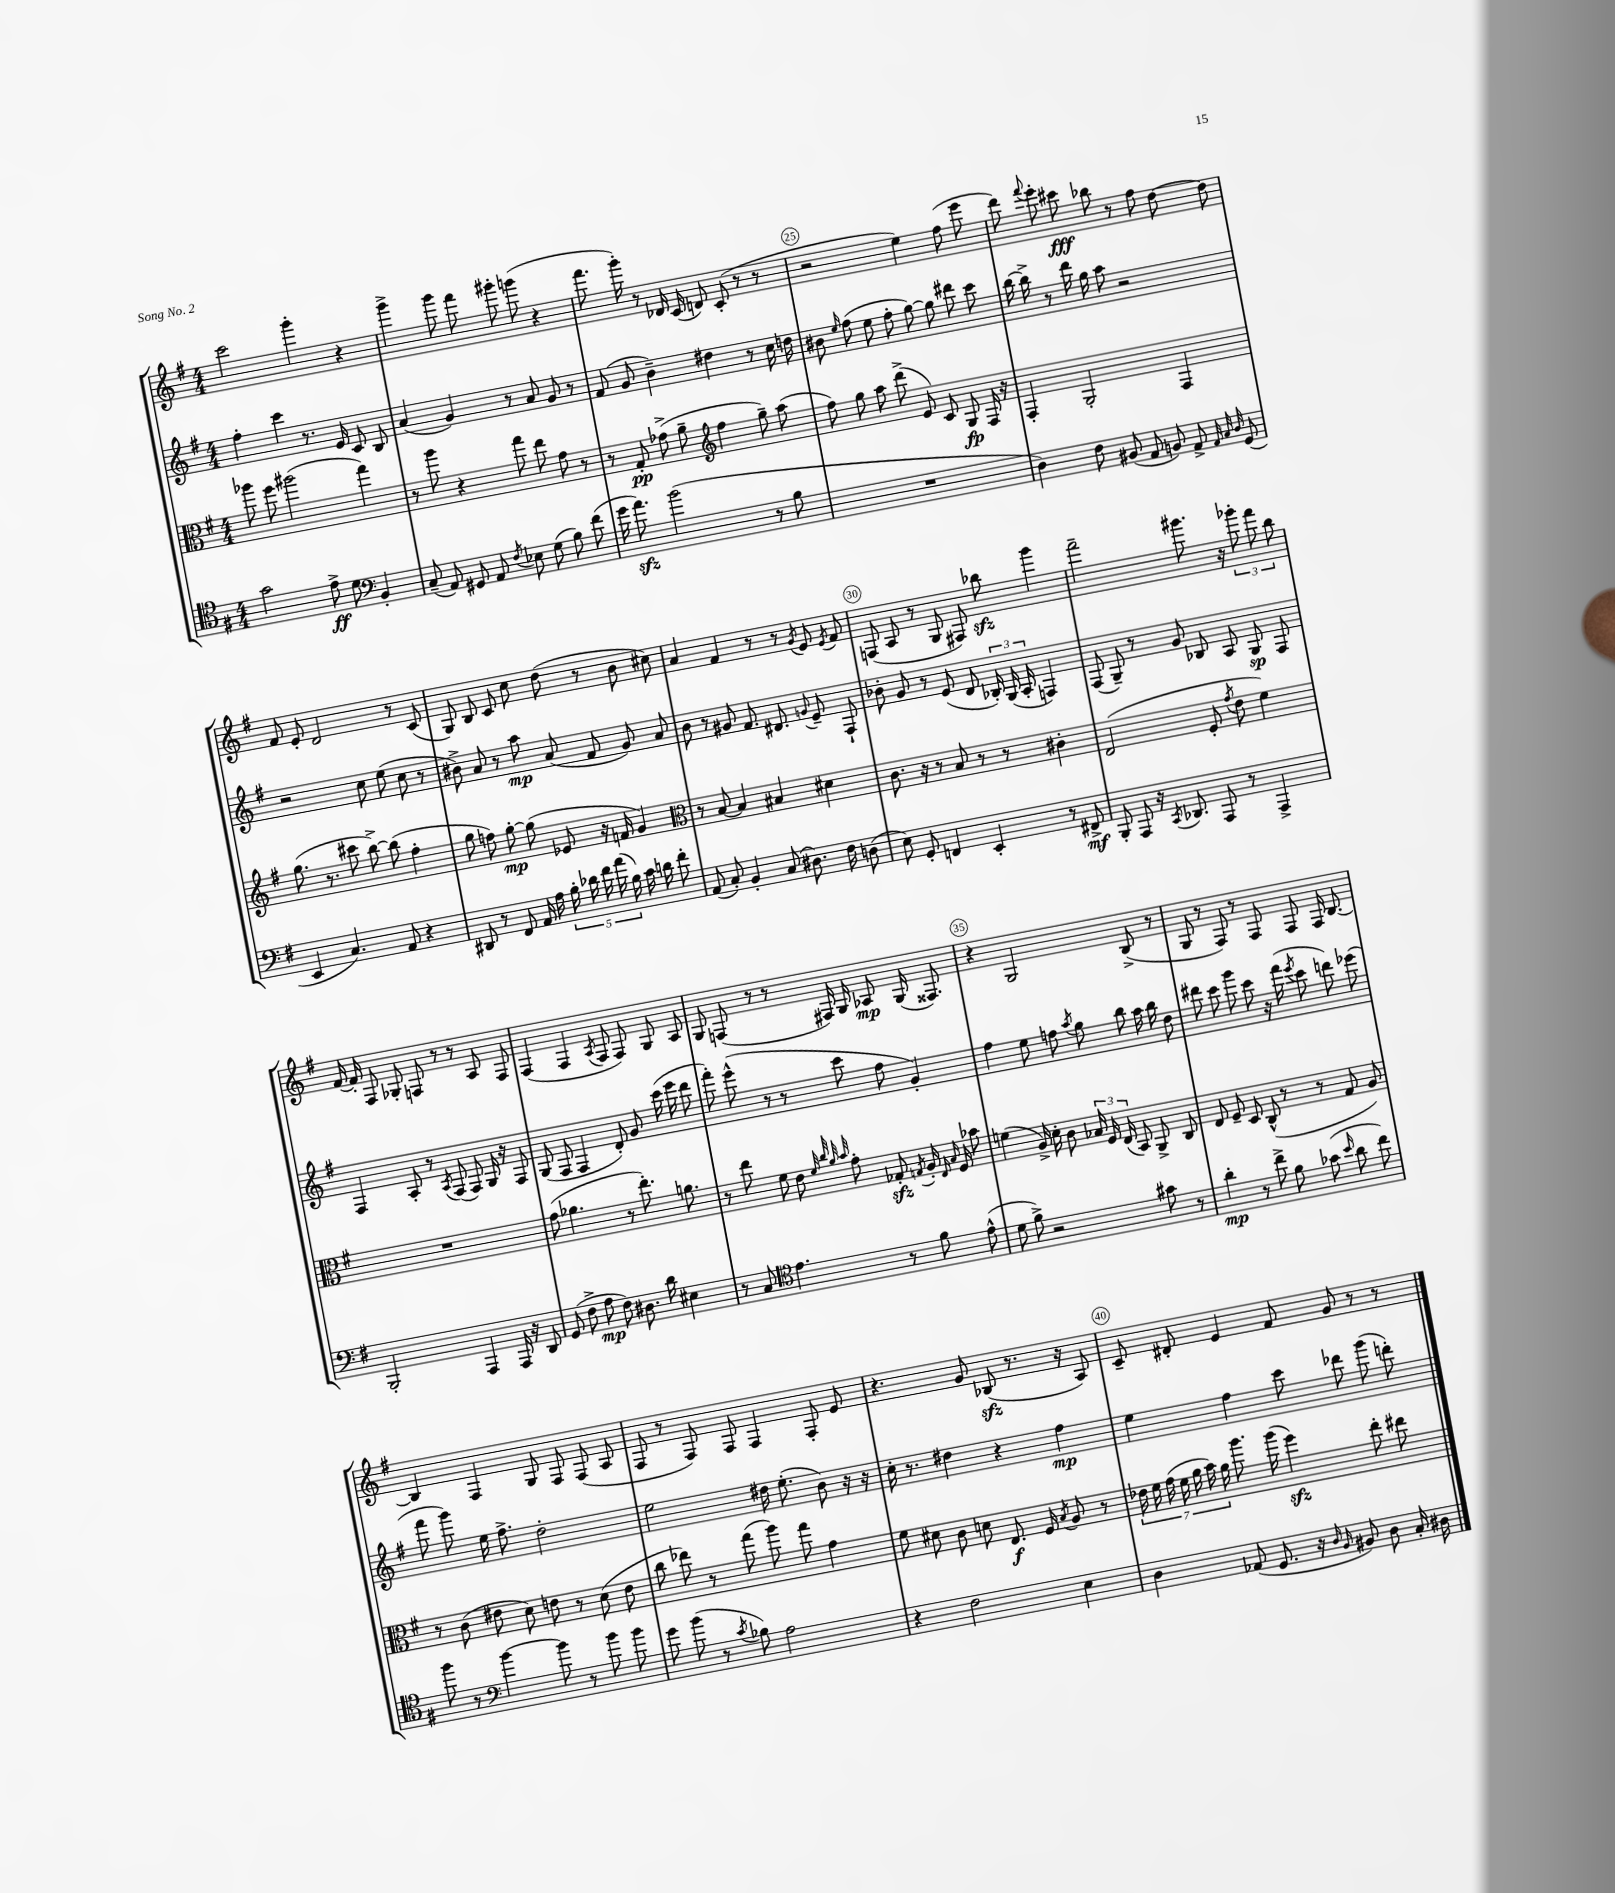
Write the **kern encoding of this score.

**kern	**dynam	**kern	**dynam	**kern	**dynam	**kern	**dynam
*part4	*part4	*part3	*part3	*part2	*part2	*part1	*part1
*staff4	*staff4	*staff3	*staff3	*staff2	*staff2	*staff1	*staff1
*clefC4	*	*clefC3	*	*clefG2	*	*clefG2	*
*k[f#]	*	*k[f#]	*	*k[f#]	*	*k[f#]	*
*M4/4	*	*M4/4	*	*M4/4	*	*M4/4	*
=22	=22	=22	=22	=22	=22	=22	=22
2g\	.	8aa-X\	.	4ff#'\	.	2ccc\	.
.	.	8ff#\	.	.	.	.	.
.	.	(2aa#X\	.	4ccc\	.	.	.
8e^\	ff	.	.	8.r	.	4ggg'\	.
8d\	.	.	.	.	.	.	.
.	.	.	.	16e/	.	.	.
*clefF4	*	*	*	*	*	*	*
4BB'/	.	4gg\)	.	8c/	.	4r	.
.	.	.	.	8B/	.	.	.
=23	=23	=23	=23	=23	=23	=23	=23
(8C~/	.	8r	.	(4a/	.	4ggg^\	.
8AA/)	.	8aa\	.	.	.	.	.
8GG#X/	.	4r	.	4g/)	.	8ggg\	.
8AA/	.	.	.	.	.	8fff#\	.
8qF#/	.	.	.	.	.	.	.
8E-X\	.	8gg\	.	8r	.	8ggg#X'\	.
(8G\	.	8ee\	.	8a/	.	(8gggn\	.
8B\)	.	8g\	.	8g/	.	4r	.
(8f#\	.	8r	.	8r	.	.	.
=24	=24	=24	=24	=24	=24	=24	=24
16g\	.	8r	.	(8f#/	.	8.fff#\	.
8.azz\)	.	.	.	.	.	.	.
.	.	8G'/	pp	8g/	.	.	.
.	.	.	.	.	.	16ggg'\)	.
(2b\	.	(8g-X^\	.	4b~\)	.	8r	.
.	.	8a~\	.	.	.	16d-X/	.
.	.	.	.	.	.	(16c/	.
*	*	*clefG2	*	*	*	*	*
.	.	4ff#\	.	4dd#X\	.	8dn/)	.
.	.	.	.	.	.	(8c'/	.
8r	.	8gg~\)	.	8r	.	8r	.
8B\	.	(8aa\	.	16cc\	.	8r	.
.	.	.	.	16ddn\	.	.	.
=25	=25	=25	=25	=25	=25	=25	=25
1r	.	8ff#\)	.	8b#X\	.	2r	.
.	.	.	.	16qqee/	.	.	.
.	.	8gg\	.	(8ff#\	.	.	.
.	.	8aa\	.	8ee\	.	.	.
.	.	(8ddd^\	.	8ff#'\	.	.	.
.	.	8e/)	.	[8gg\)	.	4ee\)	.
.	.	8c/	.	8gg\]	.	.	.
.	.	8G/	fp	8ddd#X\	.	(8ff#\	.
.	.	16F#/	.	8ccc\	.	8eee\	.
.	.	16r	.	.	.	.	.
=26	=26	=26	=26	=26	=26	=26	=26
4D\)	.	4F#'/	.	[16bb\	.	8ddd\)	.
.	.	.	.	16bb^\]	.	.	.
.	.	.	.	.	.	8qqfff#/	.
.	.	.	.	8r	.	8eee'\	.
8F#\	.	2G'/	.	16ddd\	.	8ccc#X\	fff
.	.	.	.	16gg\	.	.	.
(8BB#X/	.	.	.	8aa\	.	8bb-X\	.
8AA/	.	.	.	2r	.	8r	.
8BBn/)	.	.	.	.	.	8ff#\	.
8AA^/	.	4F#/	.	.	.	[8dd\	.
32qqAA/	.	.	.	.	.	.	.
32qqC/	.	.	.	.	.	.	.
32qqD/	.	.	.	.	.	.	.
(8GG/	.	.	.	.	.	8dd\]	.
!!LO:LB:g=z
=27	=27	=27	=27	=27	=27	=27	=27
4EE/	.	(8.gg\	.	2r	.	8f#/	.
.	.	.	.	.	.	8e'/	.
.	.	8.r	.	.	.	.	.
4.C/)	.	.	.	.	.	2d/	.
.	.	8ccc#X\	.	.	.	.	.
.	.	[8bb^\)	.	8cc\	.	.	.
8AA/	.	(8bb\]	.	(8ee\	.	.	.
4r	.	4ff#'\	.	8cc\	.	8r	.
.	.	.	.	8r	.	(8c/	.
=28	=28	=28	=28	=28	=28	=28	=28
8DD#X/	.	8gg\	.	8b#X^\)	.	8G/)	.
8r	.	8ffn\)	.	8a/	.	8B/	.
8FF#/	.	[8gg'\	mp	8r	.	8c/	.
16AA/	.	(8gg\]	.	8aa\	mp	8cc\	.
16A\	.	.	.	.	.	.	.
20B'\	.	8e-X/	.	(8a/	.	(8dd\	.
20d-X\	.	.	.	.	.	.	.
20f#\	.	.	.	.	.	.	.
.	.	16r	.	8f#/	.	8r	.
(20a\	.	.	.	.	.	.	.
.	.	16fn/	.	.	.	.	.
20B\)	.	.	.	.	.	.	.
16c\	.	4g/)	.	8g/)	.	8b\	.
16dn\	.	.	.	.	.	.	.
8f#'\	.	.	.	8a/	.	8cc#X\)	.
=29	=29	=29	=29	=29	=29	=29	=29
*	*	*clefC3	*	*	*	*	*
(8AA/	.	8r	.	8b\	.	4a/	.
8C'/)	.	[8B/	.	8r	.	.	.
4BB'/	.	4B/]	.	8g#X/	.	4f#/	.
.	.	.	.	8.f#/	.	.	.
(8C/	.	4B#X/	.	.	.	8r	.
.	.	.	.	8.d#X/	.	.	.
8.D#X\)	.	.	.	.	.	8r	.
.	.	.	.	8qqgn/	.	8qg/	.
.	.	4d#X\	.	8e~/	.	8e/	.
16F#\	.	.	.	.	.	.	.
.	.	.	.	.	.	8qe/	.
(8Dn\	.	.	.	8F#`/	.	8f#/	.
=30	=30	=30	=30	=30	=30	=30	=30
8E\)	.	8.c\	.	8b-X'\	.	(8Fn/	.
8GG'/	.	.	.	8g/	.	8A/	.
.	.	16r	.	.	.	.	.
4FFn/	.	8r	.	8r	.	8r	.
.	.	8B/	.	(8e/	.	8G/	.
4EE'/	.	8r	.	8d/	.	8F#X/)	.
.	.	8r	.	24B-X'/)	.	8bb-Xzz\	.
.	.	.	.	(24G/	.	.	.
.	.	.	.	24A'/	.	.	.
8r	.	4c#X'\	.	4Fn/)	.	4ggg\	.
8FF#X^/	mf	.	.	.	.	.	.
=31	=31	=31	=31	=31	=31	=31	=31
8BBB'/	.	(2E/	.	(8F#/	.	2fff#~\	.
8AAA/	.	.	.	8G~/)	.	.	.
16r	.	.	.	8r	.	.	.
8qCC/	.	.	.	.	.	.	.
8.DD-X/	.	.	.	.	.	.	.
.	.	.	.	8g/	.	.	.
8AAA/	.	8F#'/	.	8B-X/	.	8.ggg#X\	.
.	.	8qg/	.	.	.	.	.
8r	.	8e\	.	8A/	.	.	.
.	.	.	.	.	.	16r	.
4AAA^/	.	4f#\)	.	8G/	sp	12ggg-X'\	.
.	.	.	.	.	.	12fff#\	.
.	.	.	.	8F#/	.	.	.
.	.	.	.	.	.	12bb\	.
!!LO:LB:g=z
=32	=32	=32	=32	=32	=32	=32	=32
2BBB'/	.	1r	.	4F#/	.	[16f#/	.
.	.	.	.	.	.	16f#'/]	.
.	.	.	.	.	.	8F#/	.
.	.	.	.	8A'/	.	8G-X'/	.
.	.	.	.	8r	.	8Fn/	.
.	.	.	.	8qA/	.	.	.
4AAA/	.	.	.	(8F#/	.	8r	.
.	.	.	.	8F#/)	.	8r	.
16AAA/	.	.	.	16G/	.	8A/	.
16r	.	.	.	16r	.	.	.
8DD/	.	.	.	8F#/	.	8F/	.
=33	=33	=33	=33	=33	=33	=33	=33
(8GG/	.	(8g\	.	(8G/	.	(4F#/	.
8F#^\	.	4.a-X\	.	8F#/	.	.	.
8A\	mp	.	.	4F#/	.	4F#/	.
8F#\)	.	.	.	.	.	.	.
.	.	.	.	.	.	8qA/	.
8.D#X\	.	8r	.	8d'/)	.	8F#/	.
.	.	8.ee'\)	.	8g/	.	8F#/)	.
16d\	.	.	.	.	.	.	.
4E#X\	.	.	.	(16ccc\	.	8G/	.
.	.	8.an\	.	16eee\	.	.	.
.	.	.	.	8ddd\	.	8A/	.
=34	=34	=34	=34	=34	=34	=34	=34
8r	.	8r	.	8fff#'\)	.	8G/	.
8C/	.	8ee\	.	(8eee^^\	.	(8Fn/	.
*clefC4	*	*	*	*	*	*	*
4.e\	.	8f#\	.	8r	.	8r	.
.	.	8e\	.	8r	.	8r	.
.	.	32qqf#/	.	.	.	.	.
.	.	32qqcc/	.	.	.	.	.
.	.	32qqa/	.	.	.	.	.
.	.	32qqb/	.	.	.	.	.
.	.	8g'\	.	8ccc\	.	16F#X/)	.
.	.	.	.	.	.	16G/	.
8r	.	8G-Xzz'/	.	8ff#\	.	8A-X/	mp
.	.	8qGn/	.	.	.	.	.
8f#\	.	16A'/	.	4g'/)	.	(16G/	.
.	.	16qqE/	.	.	.	.	.
.	.	16qqB/	.	.	.	.	.
.	.	16F#/	.	.	.	8.F##X/)	.
(8e^^\	.	8b-X\	.	.	.	.	.
=35	=35	=35	=35	=35	=35	=35	=35
8d\	.	(4fn\	.	4ff#\	.	4r	.
8f#^\)	.	.	.	.	.	.	.
2r	.	16A^/)	.	8ee\	.	2G/	.
.	.	16d'\	.	.	.	.	.
.	.	8c\	.	8ffn\	.	.	.
.	.	.	.	8qaa/	.	.	.
.	.	24B-X/	.	8gg\	.	.	.
.	.	24F#/	.	.	.	.	.
.	.	(24E/	.	.	.	.	.
.	.	8BB/)	.	8bb\	.	.	.
8g#X\	.	8AA^/	.	16aa\	.	(8B^/	.
.	.	.	.	16bb\	.	.	.
8r	.	8C/	.	8dd\	.	8r	.
=36	=36	=36	=36	=36	=36	=36	=36
4a'\	mp	8E/	.	8ddd#X\	.	8G/	.
.	.	8F#~/	.	8ccc\	.	8r	.
8r	.	8D/	.	8ggg\	.	8F#/)	.
8cc^\	.	(8C^^/	.	8ccc\	.	8r	.
8f#\	.	8r	.	16r	.	8F#/	.
.	.	.	.	(16fff#\	.	.	.
.	.	.	.	8qeee/	.	.	.
(8g-X\	.	8r	.	8ccc\	.	8F#/	.
16qqb/	.	.	.	.	.	.	.
8a\	.	8G/	.	8dddn\)	.	16F#/	.
.	.	.	.	.	.	[8.B/	.
8cc\)	.	8A/)	.	(8eee-X\	.	.	.
!!LO:LB:g=z
=37	=37	=37	=37	=37	=37	=37	=37
8ff#\	.	8r	.	8fff#\	.	4B/]	.
8r	.	(8c\	.	8ggg\)	.	.	.
*clefF4	*	*	*	*	*	*	*
[4b\	.	8e#X\	.	16ee\	.	4F#/	.
.	.	.	.	8.ff#^\	.	.	.
.	.	8d\)	.	.	.	.	.
8b\]	.	8en\	.	2dd'\	.	8G/	.
8r	.	8r	.	.	.	8F#/	.
8b\	.	(8d\	.	.	.	(8F#/	.
8b\	.	8e\	.	.	.	8A/	.
=38	=38	=38	=38	=38	=38	=38	=38
8g\	.	8cc\	.	2ee\	.	8F#/	.
(8b\	.	8ee-X\)	.	.	.	8r	.
8r	.	8r	.	.	.	8F#/)	.
8qc/	.	.	.	.	.	.	.
8B-X\)	.	(8gg\	.	.	.	8F#/	.
2A\	.	8aa\)	.	16dd#X\	.	4F#/	.
.	.	.	.	(8.ee'\	.	.	.
.	.	8gg\	.	.	.	.	.
.	.	4g\	.	8b\)	.	8F#'/	.
.	.	.	.	16r	.	8e/	.
.	.	.	.	16r	.	.	.
=39	=39	=39	=39	=39	=39	=39	=39
4r	.	8f#\	.	16cc'\	.	4.r	.
.	.	.	.	8.r	.	.	.
.	.	8d#X\	.	.	.	.	.
2F#\	.	8c\	.	4dd#X\	.	.	.
.	.	8dn\	.	.	.	8g/	.
.	.	8.E/	f	4r	.	(8B-Xzz/	.
.	.	.	.	.	.	8.r	.
.	.	16F#/	.	.	.	.	.
.	.	8qB/	.	.	.	.	.
4E\	.	8A/	.	4ff#\	mp	.	.
.	.	.	.	.	.	16r	.
.	.	8r	.	.	.	8A/)	.
=40	=40	=40	=40	=40	=40	=40	=40
4D\	.	28e-X\	.	4ee\	.	8c~/	.
.	.	28f#\	.	.	.	.	.
.	.	(28g\	.	.	.	.	.
.	.	28f#\	.	.	.	.	.
.	.	.	.	.	.	8d#X'/	.
.	.	28a\	.	.	.	.	.
.	.	28b\)	.	.	.	.	.
.	.	28a\	.	.	.	.	.
(8AA-X/	.	8.aa\	.	4ff#\	.	4e/	.
8.GG/	.	.	.	.	.	.	.
.	.	(16aa\	.	.	.	.	.
.	.	4ff#zz\)	.	8ccc\	.	8f#/	.
16r	.	.	.	.	.	.	.
16qqD/	.	.	.	.	.	.	.
16qqBB/	.	.	.	.	.	.	.
8BB#X/)	.	.	.	8ddd-X\	.	8g/	.
8D\	.	8ee'\	.	(8ggg\	.	8r	.
16C'/	.	8ee#X\	.	8dddn'\)	.	8r	.
16D#X\	.	.	.	.	.	.	.
==	==	==	==	==	==	==	==
*-	*-	*-	*-	*-	*-	*-	*-
